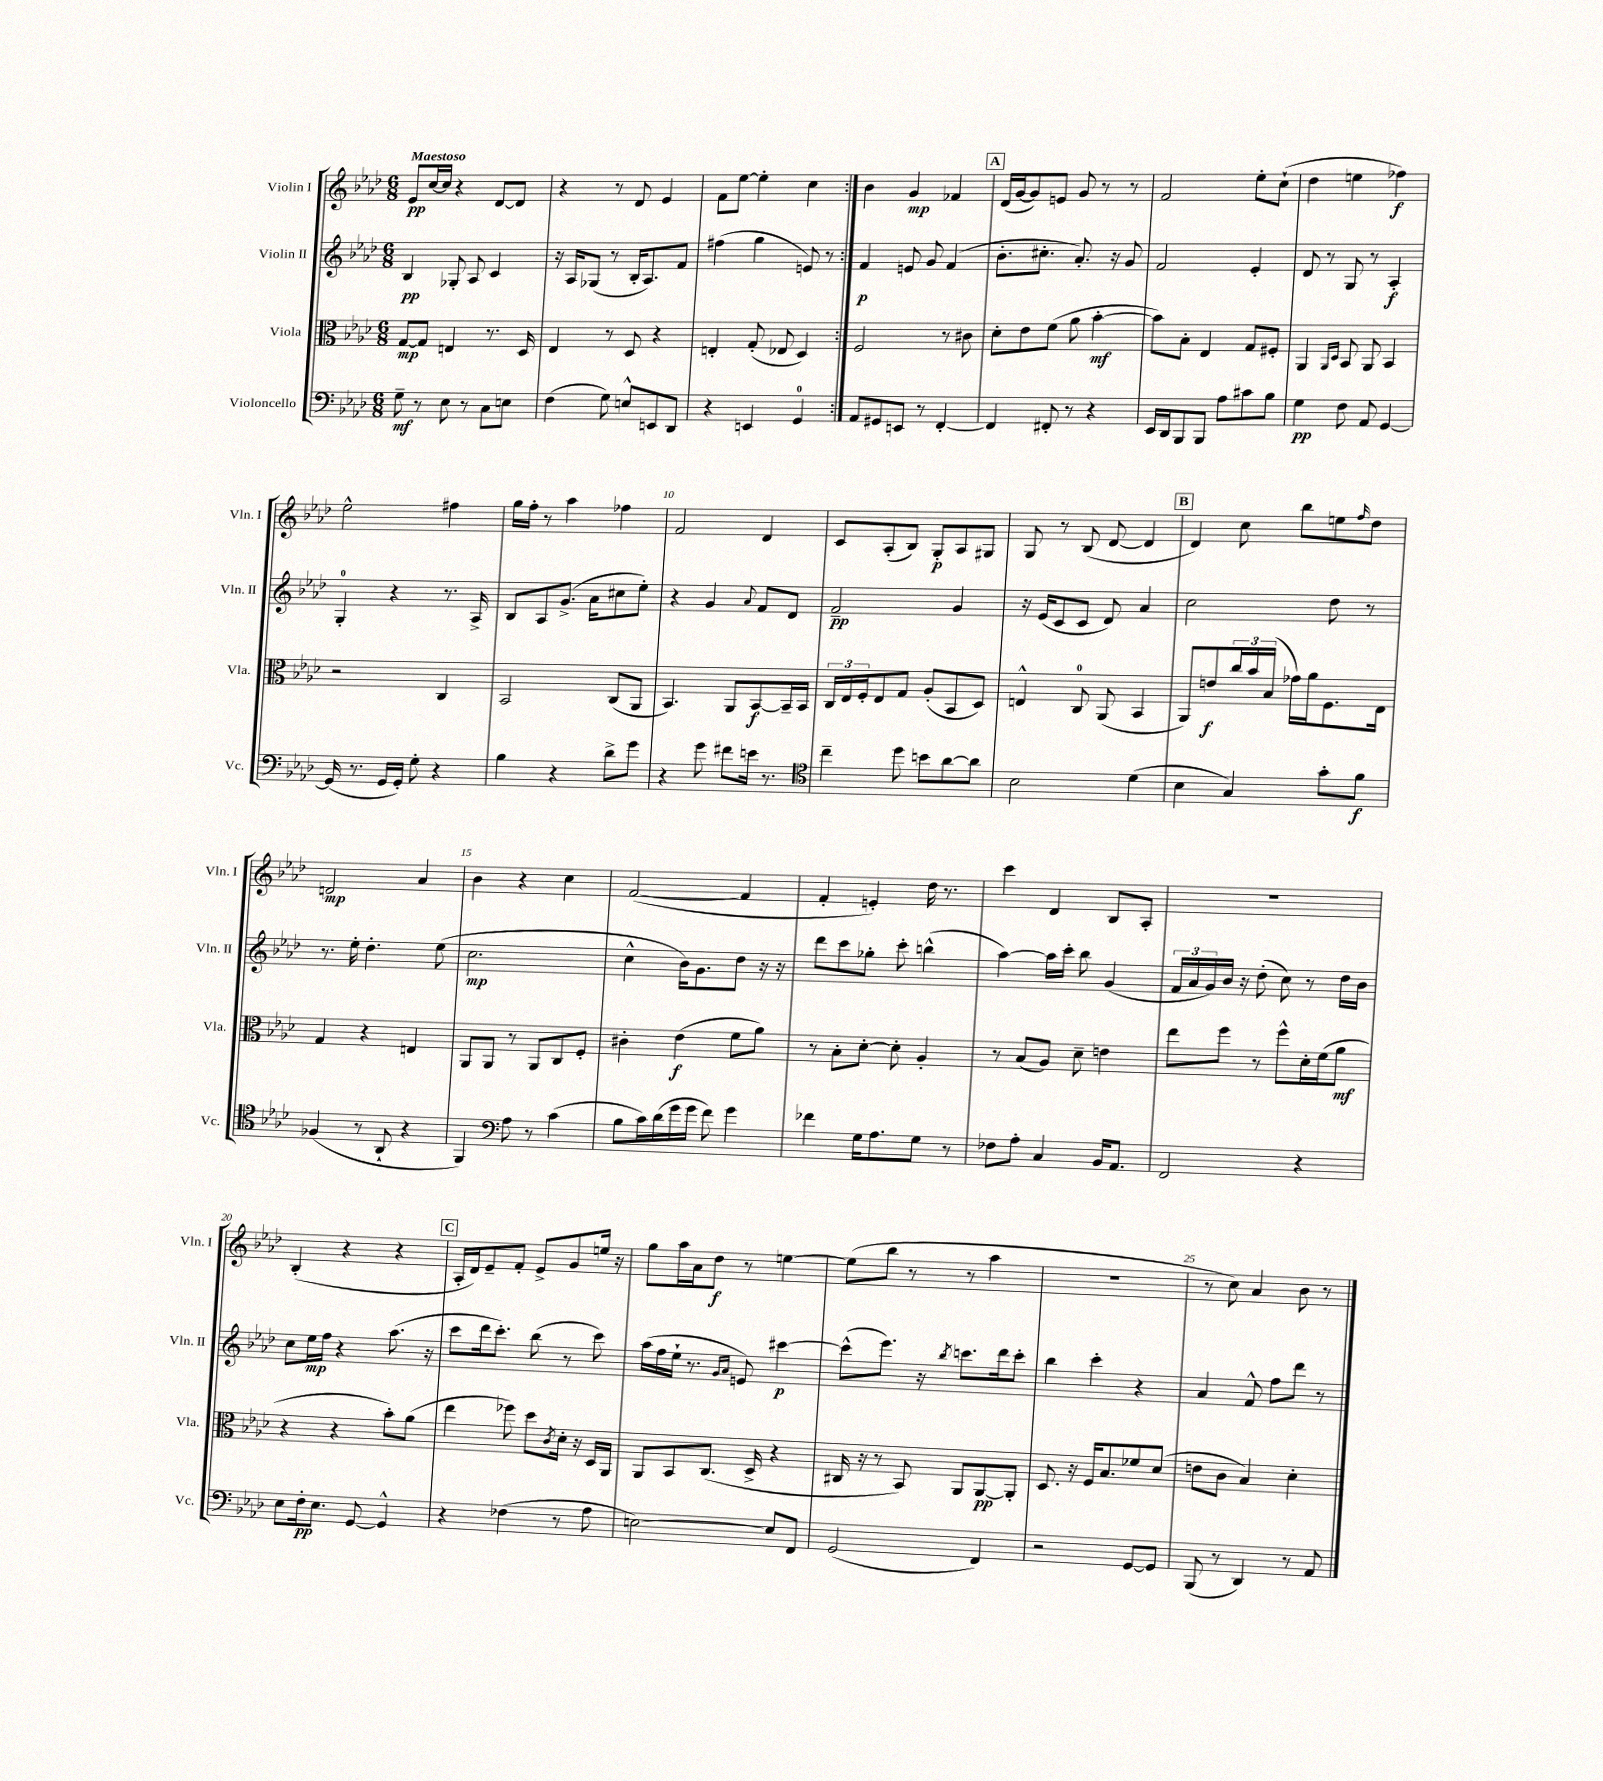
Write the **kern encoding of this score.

**kern	**kern	**kern	**kern
*staff4	*staff3	*staff2	*staff1
*clefF4	*clefC3	*clefG2	*clefG2
*k[b-e-a-d-]	*k[b-e-a-d-]	*k[b-e-a-d-]	*k[b-e-a-d-]
*M6/8	*M6/8	*M6/8	*M6/8
8G~	[8G	4B-	8e-
8r	8G]	.	[16cc
.	.	.	16cc]
8E-	4E	8G-'	4r
8r	.	8A-	.
8C	8.r	4c	[8d-
8E	.	.	8d-]
.	16D-	.	.
=	=	=	=
(4F	4E-	16r	4r
.	.	16A-	.
.	.	(8G-	.
8G)	8r	8r	8r
8E^^	8D-	16B-'	8d-
.	.	8.A-)	.
8EE	4r	.	4e-
8DD-	.	8f	.
=	=	=	=
4r	4E'	(4ff#	8f
.	.	.	[8ee-
4EE	(8G'	4gg	4ee-']
.	8E-	.	.
4GG	4D-)	8e)	4cc
.	.	8r	.
=:|!	=:|!	=:|!	=:|!
8AA-	2F	4f	4b-
8GG#	.	.	.
8EE	.	8e	4g
8r	.	8g	.
[4FF'	8r	(4f	4f-
.	8c#	.	.
=	=	=	=
4FF]	8d-'	8.b-'	(16d-
.	.	.	[16g
.	8e-	.	8g])
.	.	8.cc#'	.
8FF#'	(8f	.	8e
8r	8a-	8.a-')	8g
4r	[4b-'	.	8r
.	.	16r	.
.	.	8g	8r
=	=	=	=
16EE-	8b-])	2f	2f
16DD-	.	.	.
8BBB-	8B-'	.	.
8BBB-	4E-	.	.
8A-	.	.	.
8c#	8G	4e-'	8ee-'
8B-	8F#'	.	(8cc`
=	=	=	=
4G	4AA-	8d-	4dd-
.	.	8r	.
.	16qqAA-	.	.
.	16qqD-	.	.
8F	8BB-	8G	4ee
8AA-	8AA-	8r	.
[4GG	4BB-	4A-'	4ff-)
=	=	=	=
(16GG]	2r	4G'	2ee-^^
8.r	.	.	.
16GG	.	4r	.
16GG')	.	.	.
8G'	.	.	.
4r	4C	8.r	4ff#
.	.	16A-^	.
=	=	=	=
4B-	2BB-	8B-	16gg
.	.	.	16ff'
.	.	8A-	8r
4r	.	(8.g^	4aa-
.	.	16a-	.
8d-^	(8C	8cc#	4ff-
8g	8AA-	8ee-')	.
=	=	=	=
4r	4.BB-)	4r	2f
8g	.	4g	.
8f#	8AA-	.	.
.	.	8qqa-	.
16e	[8BB-	8f	4d-
8.r	.	.	.
.	16BB-~]	8d-	.
.	16BB-	.	.
=	=	=	=
*clefC4	*	*	*
4cc~	24C	2f~	8c
.	24E-	.	.
.	24F'	.	.
.	8E-	.	(8A-'
8dd-	8G	.	8B-)
8b	(8A-'	.	8G'
[8a-	8BB-	4g	8A-
8a-]	8D-)	.	8G#
=	=	=	=
2B-	4E^^	16r	8G
.	.	(16e-	.
.	.	8c	8r
.	8C	8c	(8B-
.	(8AA-	8d-)	[8d-
(4d-	4BB-	4a-	4d-]
=	=	=	=
4B-	8AA-)	2cc	4d-)
.	8e	.	.
4G)	24cc	.	8cc
.	24b-	.	.
.	(24B-	.	.
.	16g-)	.	8bb-
.	16a-	.	.
8g'	8.F	8dd-	8ee
.	.	.	16qqff
8f	.	8r	8dd-
.	16E-	.	.
=	=	=	=
(4F-	4G	8.r	2d
.	.	16ee-'	.
8r	4r	4.dd-'	.
8AA-`	.	.	.
4r	4E	.	4a-
.	.	(8ee-	.
=	=	=	=
4FF)	8AA-	2.cc	4b-
.	8AA-	.	.
*clefF4	*	*	*
8A-	8r	.	4r
8r	8AA-	.	.
(4c	8C	.	4cc
.	8F'	.	.
=	=	=	=
8B-	4c#'	4cc^^	([2f
16c)	.	.	.
(16d-	.	.	.
16g	(4e-	16b-)	.
16g	.	8.g	.
8f)	.	.	.
4g	8f	8dd-	4f]
.	8a-)	16r	.
.	.	16r	.
=	=	=	=
4f-	8r	8ddd-	4f'
.	8B-'	8ccc	.
16G	[8d-'	8gg-'	4e')
8.A-	.	.	.
.	8d-']	8ccc'	.
8G	4A-'	(4bb^^	16dd-
.	.	.	8.r
8r	.	.	.
=	=	=	=
8F-	8r	[4aa-)	4ccc
8A-'	(8B-	.	.
4C	8A-)	16aa-]	4d-
.	.	16ccc'	.
.	8d-~	8bb-	.
16BB-	4e	(4g	8B-
8.AA-	.	.	.
.	.	.	8A-'
=	=	=	=
2FF	8ee-	24f	2.r
.	.	24a-	.
.	.	24g)	.
.	8ff	16b-	.
.	.	16r	.
.	8r	(8dd-'	.
.	8ff^^	8cc)	.
4r	16d-'	8r	.
.	(16f	.	.
.	8a-	16dd-	.
.	.	16b-	.
=	=	=	=
8E-	4r	8cc	(4B-'
16F'	.	16ee-	.
8.E-	.	16ff	.
.	4r	4r	4r
[8GG	.	.	.
4GG^^]	8b-')	(8.aa-	4r
.	(8a-	.	.
.	.	16r	.
=	=	=	=
4r	4ee-	8ccc	16A-'
.	.	.	16d-)
.	.	16ddd-	8e-~
.	.	8.ccc')	.
(4F-	8ff-)	.	8f'
.	8dd-	(8bb-	8e-^
.	8qc	.	.
8r	16d-'	8r	8g
.	16r	.	.
8A-	16D-	8ccc)	16ee
.	16AA-	.	16r
=	=	=	=
[2E)	8AA-	(16aa-	8gg
.	.	16ff	.
.	8BB-	16ee-`	16aa-
.	.	8.r	16a-
.	(8.C	.	8dd-
.	.	16qqg	.
.	.	16qqa-	.
.	.	8e)	8r
.	16D-^	.	.
8E]	4r	[4ccc#	[4ee
8FF	.	.	.
=	=	=	=
(2GG	16C#	(8ccc#^^]	(8ee]
.	16r	.	.
.	8r	8.eee-)	8bb-
.	8BB-)	.	8r
.	.	16r	.
.	.	8qbb-	.
.	8AA-	8.ccc	8r
4FF)	[8AA-	.	4aa-
.	.	16ddd-	.
.	8AA-']	8ccc'	.
=	=	=	=
2r	8.D-	4bb-	2.r
.	16r	.	.
.	16F	4ccc'	.
.	8.B-	.	.
[8GG	8f-	4r	.
8GG]	(8d-	.	.
=	=	=	=
(8BBB-	8e	4a-	8r
8r	8c	.	8cc)
4DD-)	4B-)	8f^^	4a-
.	.	8ff	.
8r	4d-'	8ddd-	8b-
8AA-	.	8r	8r
==	==	==	==
*-	*-	*-	*-
